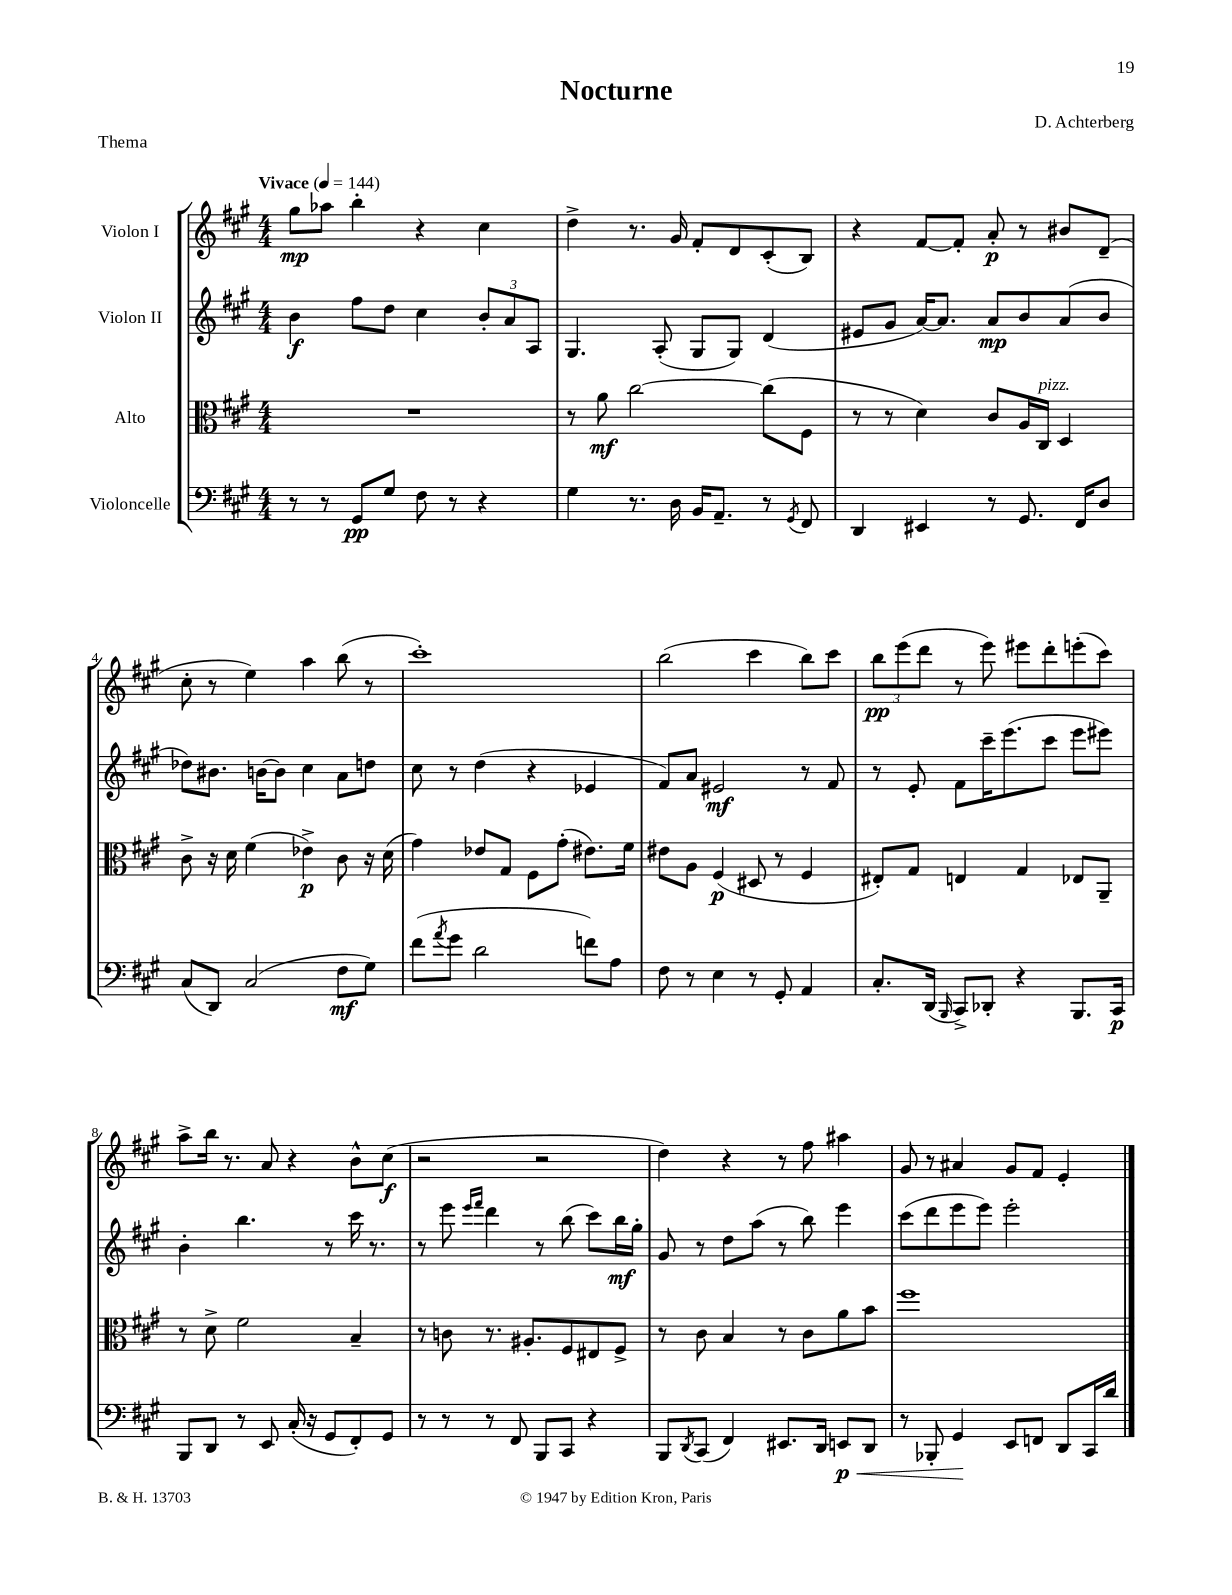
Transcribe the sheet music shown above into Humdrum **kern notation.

**kern	**kern	**kern	**kern
*staff4	*staff3	*staff2	*staff1
*clefF4	*clefC3	*clefG2	*clefG2
*k[f#c#g#]	*k[f#c#g#]	*k[f#c#g#]	*k[f#c#g#]
*M4/4	*M4/4	*M4/4	*M4/4
*MM144	*MM144	*MM144	*MM144
8r	1r	4b	8gg#
8r	.	.	8aa-
8GG#	.	8ff#	4bb'
8G#	.	8dd	.
8F#	.	4cc#	4r
8r	.	.	.
4r	.	12b'	4cc#
.	.	12a	.
.	.	12A	.
=	=	=	=
4G#	8r	4.G#	4dd^
.	8a	.	.
8.r	[2cc#	.	8.r
.	.	(8A'	.
16D	.	.	16g#
16BB	.	8G#	8f#'
8.AA~	.	.	.
.	.	8G#)	8d
8r	(8cc#]	(4d	(8c#'
8qGG#	.	.	.
8FF#	8F#	.	8B)
=	=	=	=
4DD	8r	8e#	4r
.	8r	8g#	.
4EE#	4d)	[16a)	[8f#
.	.	8.a]	.
.	.	.	8f#']
8r	8c#	8a	8a'
8.GG#	16A	8b	8r
.	16C#	.	.
.	4D	(8a	8b#
16FF#	.	.	.
8D	.	8b	(8d~
=	=	=	=
(8C#	8c#^	8dd-)	8cc#'
8DD)	16r	8.b#	8r
.	16d	.	.
(2C#	(4f#	.	4ee)
.	.	[16b	.
.	.	8b]	.
.	4e-^)	4cc#	4aa
8F#	8c#	8a	(8bb
8G#)	16r	8dd	8r
.	(16d	.	.
=	=	=	=
(8f#	4g#)	8cc#	1ccc#')
8qa	.	.	.
8g#	.	8r	.
2d	8e-	(4dd	.
.	8G#	.	.
.	8F#	4r	.
.	(8g#'	.	.
8f)	8.e#)	4e-	.
8A	.	.	.
.	16f#	.	.
=	=	=	=
8F#	8e#	8f#)	(2bb
8r	8A	8a	.
4E	(4F#	2e#	.
8r	8D#	.	4ccc#
8GG#'	8r	.	.
4AA	4F#	8r	8bb)
.	.	8f#	8ccc#
=	=	=	=
8.C#'	8E#')	8r	12bb
.	.	.	(12eee
.	8G#	8e'	.
.	.	.	12ddd
(16DD	.	.	.
16qqBBB	.	.	.
8CC#^)	4E	8f#	8r
8DD-'	.	16ccc#~	8eee)
.	.	(8.eee	.
4r	4G#	.	8eee#
.	.	8ccc#	8ddd'
8.BBB	8E-	8eee	(8eee'
.	8AA~	8eee#)	8ccc#)
16CC#	.	.	.
=	=	=	=
8BBB	8r	4b'	8aa^
8DD	8d^	.	16bb
.	.	.	8.r
8r	2f#	4.bb	.
8EE	.	.	8a
(16C#'	.	.	4r
16r	.	.	.
8GG#	.	8r	.
8FF#')	4B~	16ccc#	8b^^
.	.	8.r	.
8GG#	.	.	(8cc#
=	=	=	=
8r	8r	8r	2r
8r	8c	8eee	.
.	.	16qqeee	.
.	.	16qqfff#	.
8r	8.r	4ddd	.
8FF#	.	.	.
.	8.A#'	.	.
8BBB	.	8r	2r
8CC#	8F#	(8bb	.
4r	8E#	8ccc#)	.
.	8F#^	16bb	.
.	.	16gg#'	.
=	=	=	=
8BBB	8r	8g#	4dd)
8qDD	.	.	.
(8CC#	8c#	8r	.
4FF#)	4B	8dd	4r
.	.	(8aa	.
8.EE#	8r	8r	8r
.	8c#	8bb)	8ff#
16DD	.	.	.
8EE	8a	4eee	4aa#
8DD	8b	.	.
=	=	=	=
8r	1ff#	(8ccc#	8g#
8BBB-'	.	8ddd	8r
4GG#	.	8eee	4a#
.	.	8eee)	.
8EE	.	2eee'	8g#
8FF	.	.	8f#
8DD	.	.	4e'
16CC#	.	.	.
16d	.	.	.
==	==	==	==
*-	*-	*-	*-
